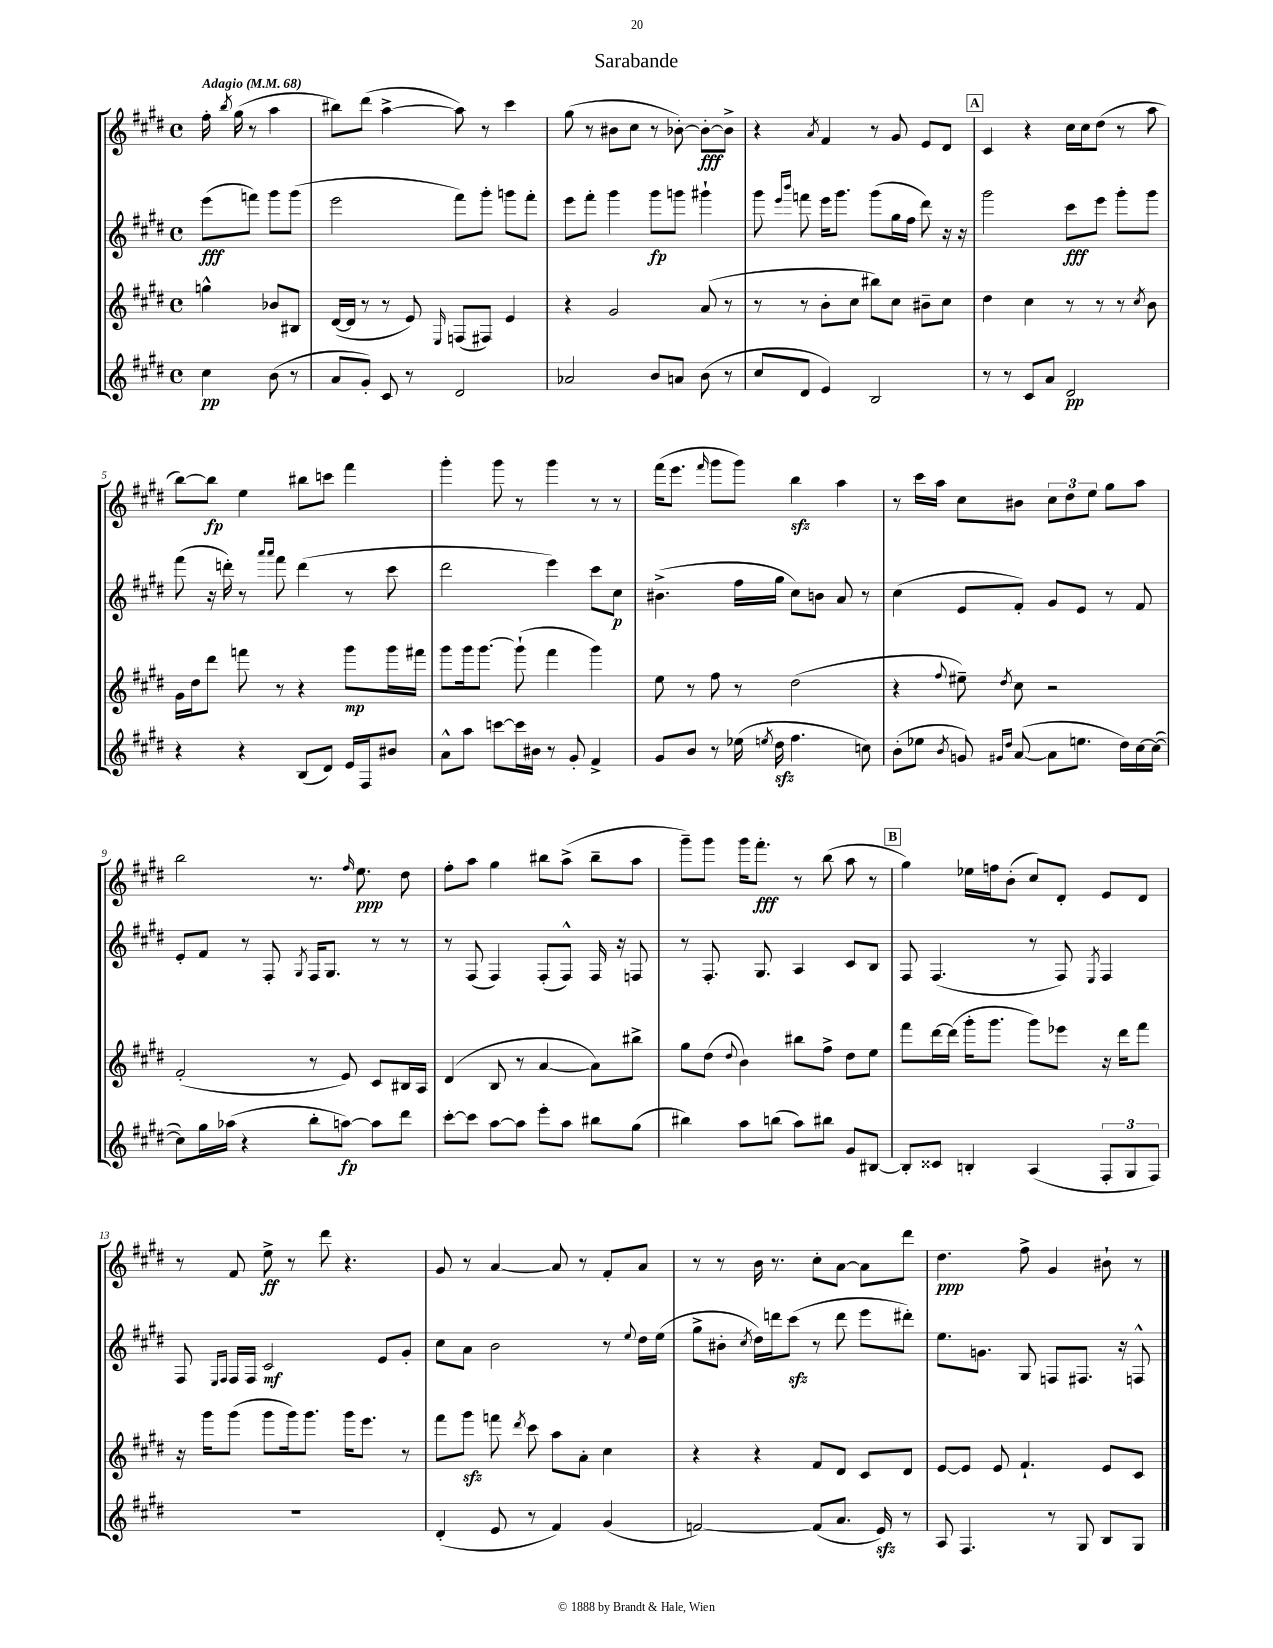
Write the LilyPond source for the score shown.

\header { title = "Sarabande" }
<<
\new StaffGroup <<
\new Staff = "s0" {
    \clef treble \key e \major \defaultTimeSignature \time 4/4 \partial 2 \tempo "Adagio" 4 = 68
    \autoBeamOff fis''16-. \acciaccatura { b''8 } gis''16( r8 a''4 |
    bis''8[) dis'''8]( a''4~-> a''8) r8 cis'''4 |
    gis''8( r8 bis'8[ cis''8] r8 bes'8~-.) bes'8[~-.\fff bes'8]-> |
    r4 \acciaccatura { a'8 } fis'4 r8 gis'8 e'8[ dis'8] |
    \mark \markup { \box "A" } cis'4 r4 cis''16[ cis''16 dis''8]( r8 a''8 |
    b''8[~) b''8]\fp e''4 bis''8[ c'''8] fis'''4 |
    gis'''4-. gis'''8 r8 gis'''4 r8 r8 |
    fis'''16[( e'''8.] \grace { fis'''16 } gis'''8[ gis'''8]) b''4\sfz a''4 |
    r8 cis'''16[ a''16] cis''8[ bis'8] \tuplet 3/2 { cis''8[ dis''8 e''8] } gis''8[ a''8] |
    b''2 r8. \grace { fis''16 } e''8.\ppp dis''8 |
    fis''8[-. a''8] gis''4 bis''8[ a''8]->( bis''8[-- a''8] |
    gis'''8[--) gis'''8] gis'''16[ fis'''8.]-.\fff r8 b''8( a''8 r8 |
    \mark \markup { \box "B" } gis''4) ees''16[ f''16 b'8]-.( cis''8[) dis'8]-. e'8[ dis'8] |
    r8 fis'8 e''8->\ff r8 dis'''8 r4. |
    gis'8 r8 a'4~ a'8 r8 fis'8[-. a'8] |
    r8 r8 b'16 r8. cis''8[-. a'8]~ a'8[ dis'''8] |
    dis''4.\ppp fis''8-> gis'4 bis'8-! r8 \bar "|." |
}
\new Staff = "s1" {
    \clef treble \key e \major \defaultTimeSignature \time 4/4 \partial 2
    \autoBeamOff e'''8[\fff( f'''8]) gis'''8[ gis'''8]( |
    e'''2 fis'''8[) gis'''8]-. g'''8[ fis'''8]-. |
    e'''8[ fis'''8]-. gis'''4 gis'''8[\fp g'''8] gis'''4-! |
    gis'''8 \grace { e'''16[ b'''16] } f'''8 e'''16[ gis'''8.] gis'''8[( gis''16 fis''16] dis'''8) r16 r16 |
    \mark \markup { \box "A" } gis'''2 cis'''8[\fff e'''8] gis'''8[-. gis'''8] |
    fis'''8( r16 d'''16-.) r8 \grace { a'''16[ a'''16] } fis'''8 d'''4( r8 cis'''8 |
    dis'''2 e'''4) cis'''8[ cis''8]\p |
    bis'4.->( fis''16[ gis''16] cis''8[) b'8] a'8 r8 |
    cis''4( e'8[ fis'8]-.) gis'8[ e'8] r8 fis'8 |
    e'8[-. fis'8] r8 fis8-. \acciaccatura { gis8 } fis16[ gis8.] r8 r8 |
    r8 fis8( fis4) fis8[-.( fis8]-^) fis16 r16 f8 |
    r8 fis8.-. gis8. a4 cis'8[ b8] |
    \mark \markup { \box "B" } fis8 fis4.( r8 fis8) \acciaccatura { e8 } fis4 |
    fis8 \grace { e16[ fis16] } fis16[ fis16] cis'2\mf e'8[ gis'8]-. |
    cis''8[ a'8] b'2 r8 \appoggiatura { e''8 } dis''16[ e''16]( |
    gis''8[-> bis'8]-. \acciaccatura { cis''8 } dis''16[) d'''16 cis'''8]\sfz( r8 d'''8 e'''8[ dis'''8]-.) |
    e''8.[ g'8.] gis8 f8[ fis8.] r16 f8-^ \bar "|." |
}
\new Staff = "s2" {
    \clef treble \key e \major \defaultTimeSignature \time 4/4 \partial 2
    \autoBeamOff g''4-^ bes'8[ bis8] |
    dis'16[~( dis'16] r8 r8 e'8) \grace { e16 } f8[( fis8]) e'4 |
    r4 gis'2 a'8( r8 |
    r8 r8 b'8[-. cis''8] bis''8[) cis''8] bis'8[-- cis''8] |
    \mark \markup { \box "A" } dis''4 cis''4 r8 r8 r8 \acciaccatura { cis''8 } b'8 |
    gis'16[ dis''16 dis'''8] f'''8 r8 r4 gis'''8[\mp gis'''16 fis'''16] |
    gis'''8[ gis'''16 gis'''8.]~ gis'''8-!( fis'''4 gis'''4) |
    e''8 r8 fis''8 r8 dis''2( |
    r4 \appoggiatura { fis''8 } eis''8--) \acciaccatura { dis''8 } cis''8 r2 |
    fis'2-.( r8 e'8) cis'8[ bis16 a16] |
    dis'4( b8 r8 a'4~ a'8[) bis''8]-> |
    gis''8[ dis''8]( \appoggiatura { dis''8 } b'4) bis''8[ fis''8]-> dis''8[ e''8] |
    \mark \markup { \box "B" } fis'''8[ dis'''16~ dis'''16]( gis'''16[-. gis'''8.] gis'''8[) ees'''8] r16 dis'''16[ fis'''8] |
    r16 gis'''16[ gis'''8]( gis'''8[ gis'''16) gis'''8.] gis'''16[ e'''8.] r8 |
    fis'''8[ gis'''8]\sfz f'''8 \acciaccatura { dis'''8 } cis'''8 a''8[ a'8]-. cis''4 |
    r4 r4 fis'8[ dis'8] cis'8[ dis'8] |
    e'8[~ e'8] e'8 fis'4.-! e'8[ cis'8] \bar "|." |
}
\new Staff = "s3" {
    \clef treble \key e \major \defaultTimeSignature \time 4/4 \partial 2
    \autoBeamOff cis''4\pp b'8( r8 |
    a'8[ gis'8]-.) cis'8 r8 dis'2 |
    aes'2 b'8[ a'8] b'8( r8 |
    cis''8[ dis'8] e'4) b2 |
    \mark \markup { \box "A" } r8 r8 cis'8[ a'8] dis'2\pp |
    r4 r4 b8[( dis'8]) e'16[ fis16 bis'8] |
    a'8[-^ a''8] c'''8[~ c'''16 bis'16] r8 gis'8-. fis'4-> |
    gis'8[ b'8] r8 ees''16( \acciaccatura { e''8 } dis''16\sfz fis''4. c''8) |
    b'8[-.( ees''8] \acciaccatura { b'8 } g'8) \grace { gis'16[ dis''16] } a'8~( a'8[ e''8.] dis''16[) cis''16~ cis''16]~( |
    cis''8[) gis''16 aes''16]( r4 b''8[-. a''8]~\fp) a''8[ dis'''8] |
    cis'''8[~-. cis'''8] a''8[~ a''8] e'''8[-. a''8] bis''8[ gis''8]( |
    bis''4) a''8[ b''8]( a''8[) bis''8] gis'8[ bis8]~ |
    \mark \markup { \box "B" } bis8[-. cisis'8] b4-. a4( \tuplet 3/2 { fis8[-. gis8 fis8]) } |
    R1 |
    dis'4-.( e'8 r8 fis'4) gis'4( |
    f'2~) f'8[( a'8.] e'16\sfz) r8 |
    a8 fis4. r8 gis8 b8[ gis8] \bar "|." |
}
>>
>>
